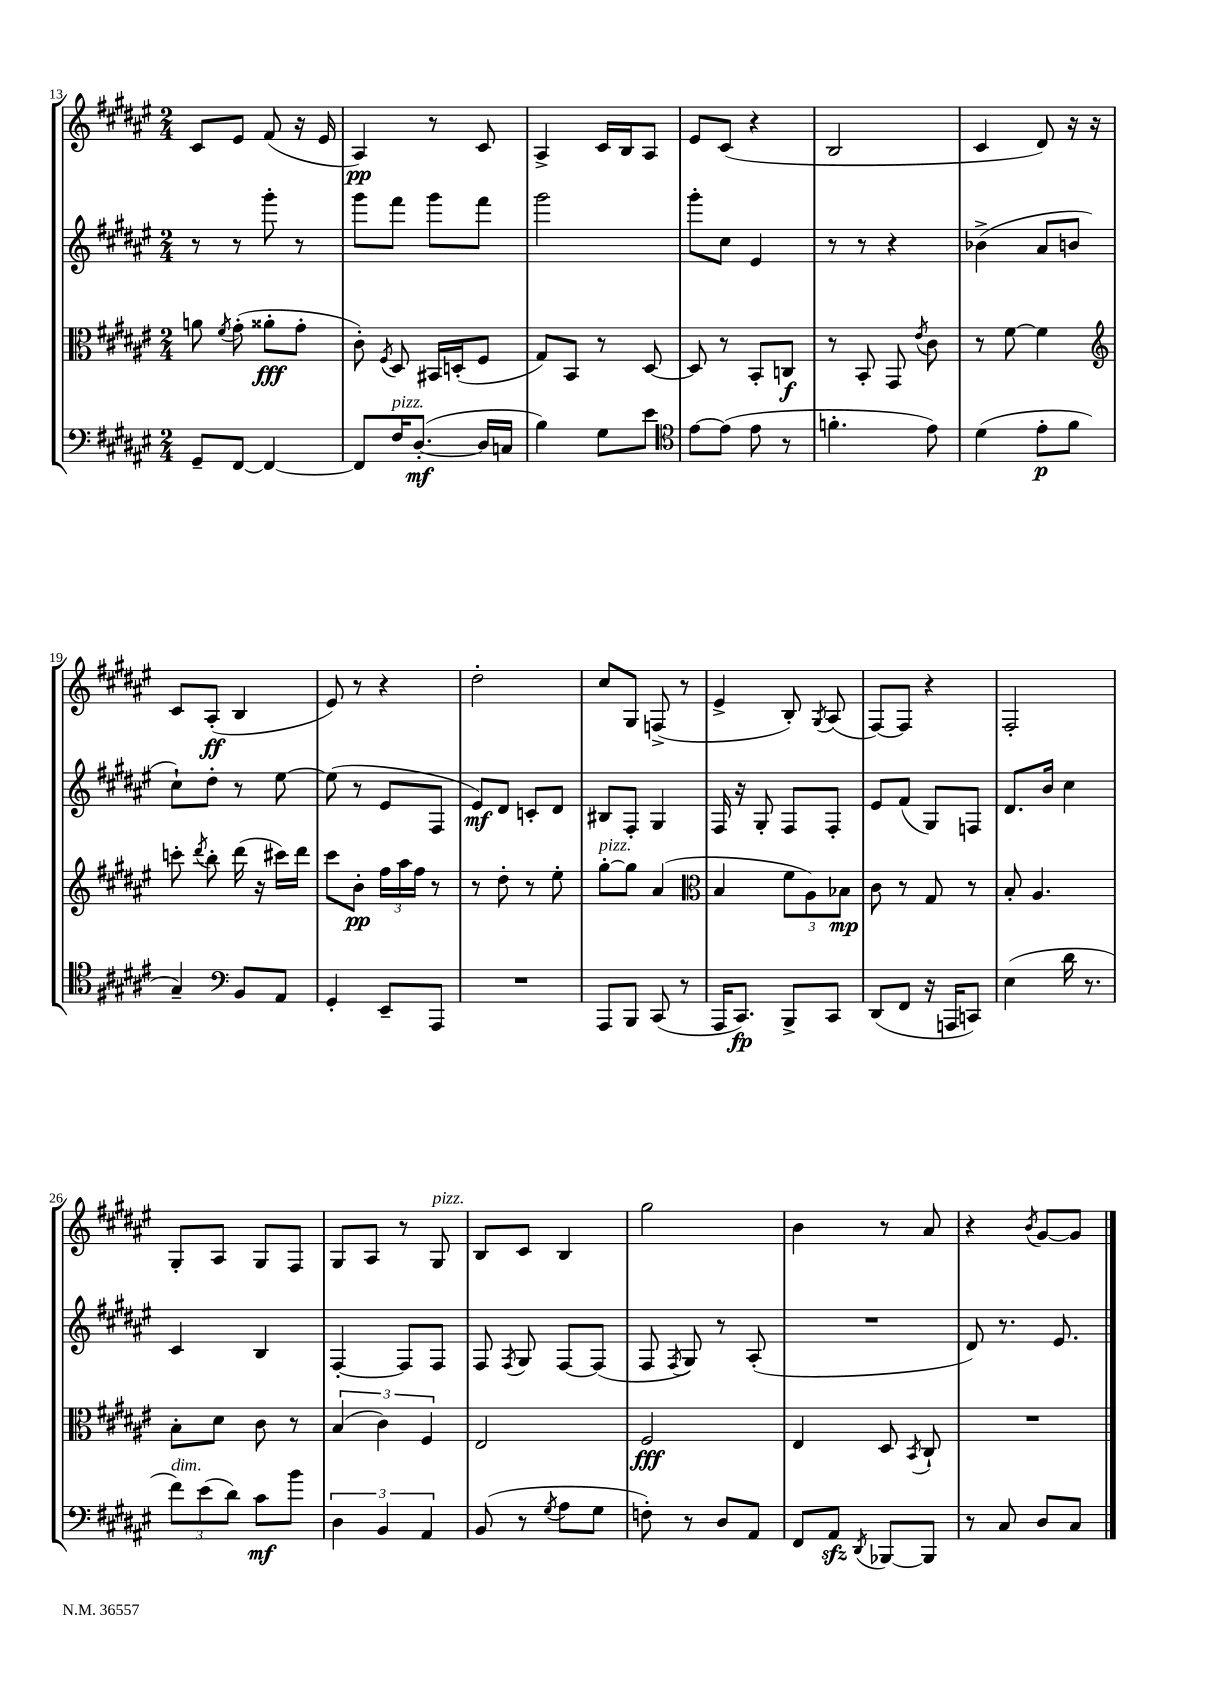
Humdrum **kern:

**kern	**dynam	**kern	**dynam	**kern	**dynam	**kern	**dynam
*part4	*part4	*part3	*part3	*part2	*part2	*part1	*part1
*staff4	*staff4	*staff3	*staff3	*staff2	*staff2	*staff1	*staff1
*clefF4	*	*clefC3	*	*clefG2	*	*clefG2	*
*k[f#c#g#d#a#e#]	*	*k[f#c#g#d#a#e#]	*	*k[f#c#g#d#a#e#]	*	*k[f#c#g#d#a#e#]	*
*M2/4	*	*M2/4	*	*M2/4	*	*M2/4	*
=13	=13	=13	=13	=13	=13	=13	=13
8GG#~/L	.	8an\	.	8r	.	8c#/L	.
.	.	8qf#/	.	.	.	.	.
[8FF#/J	.	(8g#'\	.	8r	.	8e#/J	.
4FF#/_	.	8a##X'\L	fff	8ggg#'\	.	(8f#/	.
.	.	8g#'\J	.	8r	.	16r	.
.	.	.	.	.	.	16e#/	.
=14	=14	=14	=14	=14	=14	=14	=14
8FF#/L]	.	8c#'\)	.	8ggg#\L	.	4A#/)	pp
.	.	8qF#/	.	.	.	.	.
!LO:TX:a:i:t=pizz.	!	!	!	!	!	!	!
16F#/K	.	8D#/	.	8fff#\J	.	.	.
([8.D#'/J	mf	.	.	.	.	.	.
.	.	16BB#X/LL	.	8ggg#\L	.	8r	.
.	.	(16Dn'/J	.	.	.	.	.
16D#/LL]	.	8F#/J	.	8fff#\J	.	8c#/	.
16Cn/JJ	.	.	.	.	.	.	.
=15	=15	=15	=15	=15	=15	=15	=15
4B\)	.	8G#/L)	.	2ggg#\	.	4A#^/	.
.	.	8BB/J	.	.	.	.	.
8G#\L	.	8r	.	.	.	16c#/LL	.
.	.	.	.	.	.	16B/J	.
8e#\J	.	[8D#/	.	.	.	8A#/J	.
=16	=16	=16	=16	=16	=16	=16	=16
*clefC4	*	*	*	*	*	*	*
[8e#\L	.	8D#/]	.	8ggg#'\L	.	8e#/L	.
(8e#\J]	.	8r	.	8cc#\J	.	(8c#/J	.
8e#\	.	8BB'/L	.	4e#/	.	4r	.
8r	.	8Cn/J	f	.	.	.	.
=17	=17	=17	=17	=17	=17	=17	=17
4.fn'\	.	8r	.	8r	.	2B/	.
.	.	8BB'/	.	8r	.	.	.
.	.	8GG#/	.	4r	.	.	.
.	.	8qe#/	.	.	.	.	.
8e#\)	.	8c#\	.	.	.	.	.
=18	=18	=18	=18	=18	=18	=18	=18
(4d#\	.	8r	.	(4b-X^\	.	4c#/	.
.	.	[8f#\	.	.	.	.	.
8e#'\L	p	4f#\]	.	8a#/L	.	8d#/)	.
8f#\J	.	.	.	8bn/J	.	16r	.
.	.	.	.	.	.	16r	.
!!LO:LB:g=z
=19	=19	=19	=19	=19	=19	=19	=19
*	*	*clefG2	*	*	*	*	*
4G#~/)	.	8cccn'\	.	8cc#`\L)	.	8c#/L	.
.	.	8qddd#/	.	.	.	.	.
.	.	8bb'\	.	8dd#'\J	.	(8A#'/J	ff
*clefF4	*	*	*	*	*	*	*
8BB/L	.	(16ddd#\	.	8r	.	4B/	.
.	.	16r	.	.	.	.	.
8AA#/J	.	16ccc#X\LL)	.	[8ee#\	.	.	.
.	.	16ddd#\JJ	.	.	.	.	.
=20	=20	=20	=20	=20	=20	=20	=20
4GG#'/	.	8ccc#\L	.	(8ee#\]	.	8e#/)	.
.	.	8b'\J	pp	8r	.	8r	.
8EE#~/L	.	24ff#\LL	.	8e#/L	.	4r	.
.	.	24aa#\	.	.	.	.	.
.	.	24ff#\JJ	.	.	.	.	.
8AAA#/J	.	8r	.	8F#/J	.	.	.
=21	=21	=21	=21	=21	=21	=21	=21
2r	.	8r	.	8e#/L)	mf	2dd#'\	.
.	.	8dd#'\	.	8d#/J	.	.	.
.	.	8r	.	8cn'/L	.	.	.
.	.	8ee#'\	.	8d#/J	.	.	.
=22	=22	=22	=22	=22	=22	=22	=22
!	!	!LO:TX:a:i:t=pizz.	!	!	!	!	!
8AAA#/L	.	[8gg#'\L	.	8B#X/L	.	8cc#/L	.
8BBB/J	.	8gg#\J]	.	8F#'/J	.	8G#/J	.
(8CC#/	.	(4a#/	.	4G#/	.	(8Fn^/	.
8r	.	.	.	.	.	8r	.
=23	=23	=23	=23	=23	=23	=23	=23
*	*	*clefC3	*	*	*	*	*
16AAA#/KL	.	4B/	.	16F#/	.	4e#^/	.
8.CC#/J)	fp	.	.	16r	.	.	.
.	.	.	.	8G#'/	.	.	.
8BBB^/L	.	12f#\L	.	8F#/L	.	8B'/)	.
.	.	12A#\)	.	.	.	.	.
.	.	.	.	.	.	8qG#/	.
8CC#/J	.	.	.	8F#'/J	.	(8A#/	.
.	.	12B-X\J	mp	.	.	.	.
=24	=24	=24	=24	=24	=24	=24	=24
(8DD#/L	.	8c#\	.	8e#/L	.	[8F#/L)	.
8FF#/J	.	8r	.	(8f#/J	.	8F#/J]	.
16r	.	8G#/	.	8G#/L)	.	4r	.
16AAAn/KL	.	.	.	.	.	.	.
8CCn/J)	.	8r	.	8Fn/J	.	.	.
=25	=25	=25	=25	=25	=25	=25	=25
(4E#\	.	8B'/	.	8.d#/L	.	2F#'/	.
.	.	4.A#/	.	.	.	.	.
.	.	.	.	16b/Jk	.	.	.
16d#\	.	.	.	4cc#\	.	.	.
8.r	.	.	.	.	.	.	.
!!LO:LB:g=z
=26	=26	=26	=26	=26	=26	=26	=26
!LO:TX:a:i:t=dim.	!	!	!	!	!	!	!
12f#\L)	.	8B'\L	.	4c#/	.	8G#'/L	.
(12e#\	.	.	.	.	.	.	.
.	.	8d#\J	.	.	.	8A#/J	.
12d#\J)	.	.	.	.	.	.	.
8c#\L	mf	8c#\	.	4B/	.	8G#/L	.
8b\J	.	8r	.	.	.	8F#/J	.
=27	=27	=27	=27	=27	=27	=27	=27
6D#\	.	(6B/	.	[4F#'/	.	8G#/L	.
.	.	.	.	.	.	8A#/J	.
6BB/	.	6c#\)	.	.	.	.	.
.	.	.	.	8F#/L]	.	8r	.
6AA#/	.	6F#/	.	.	.	.	.
!	!	!	!	!	!	!LO:TX:a:i:t=pizz.	!
.	.	.	.	8F#/J	.	8G#/	.
=28	=28	=28	=28	=28	=28	=28	=28
(8BB/	.	2E#/	.	8F#/	.	8B/L	.
.	.	.	.	8qF#/	.	.	.
8r	.	.	.	8G#/	.	8c#/J	.
8qG#/	.	.	.	.	.	.	.
8A#\L	.	.	.	[8F#/L	.	4B/	.
8G#\J	.	.	.	(8F#/J]	.	.	.
=29	=29	=29	=29	=29	=29	=29	=29
8Fn'\)	.	2F#/	fff	8F#/	.	2gg#\	.
.	.	.	.	8qF#/	.	.	.
8r	.	.	.	8G#/)	.	.	.
8D#/L	.	.	.	8r	.	.	.
8AA#/J	.	.	.	(8A#'/	.	.	.
=30	=30	=30	=30	=30	=30	=30	=30
8FF#/L	.	4E#/	.	2r	.	4b\	.
8AA#zz/J	.	.	.	.	.	.	.
8qDD#/	.	.	.	.	.	.	.
[8BBB-X/L	.	8D#/	.	.	.	8r	.
.	.	8qBB/	.	.	.	.	.
8BBB-/J]	.	8C#`/	.	.	.	8a#/	.
=31	=31	=31	=31	=31	=31	=31	=31
8r	.	2r	.	8d#/)	.	4r	.
8C#/	.	.	.	8.r	.	.	.
.	.	.	.	.	.	8qb/	.
8D#/L	.	.	.	.	.	[8g#/L	.
.	.	.	.	8.e#/	.	.	.
8C#/J	.	.	.	.	.	8g#/J]	.
==	==	==	==	==	==	==	==
*-	*-	*-	*-	*-	*-	*-	*-
